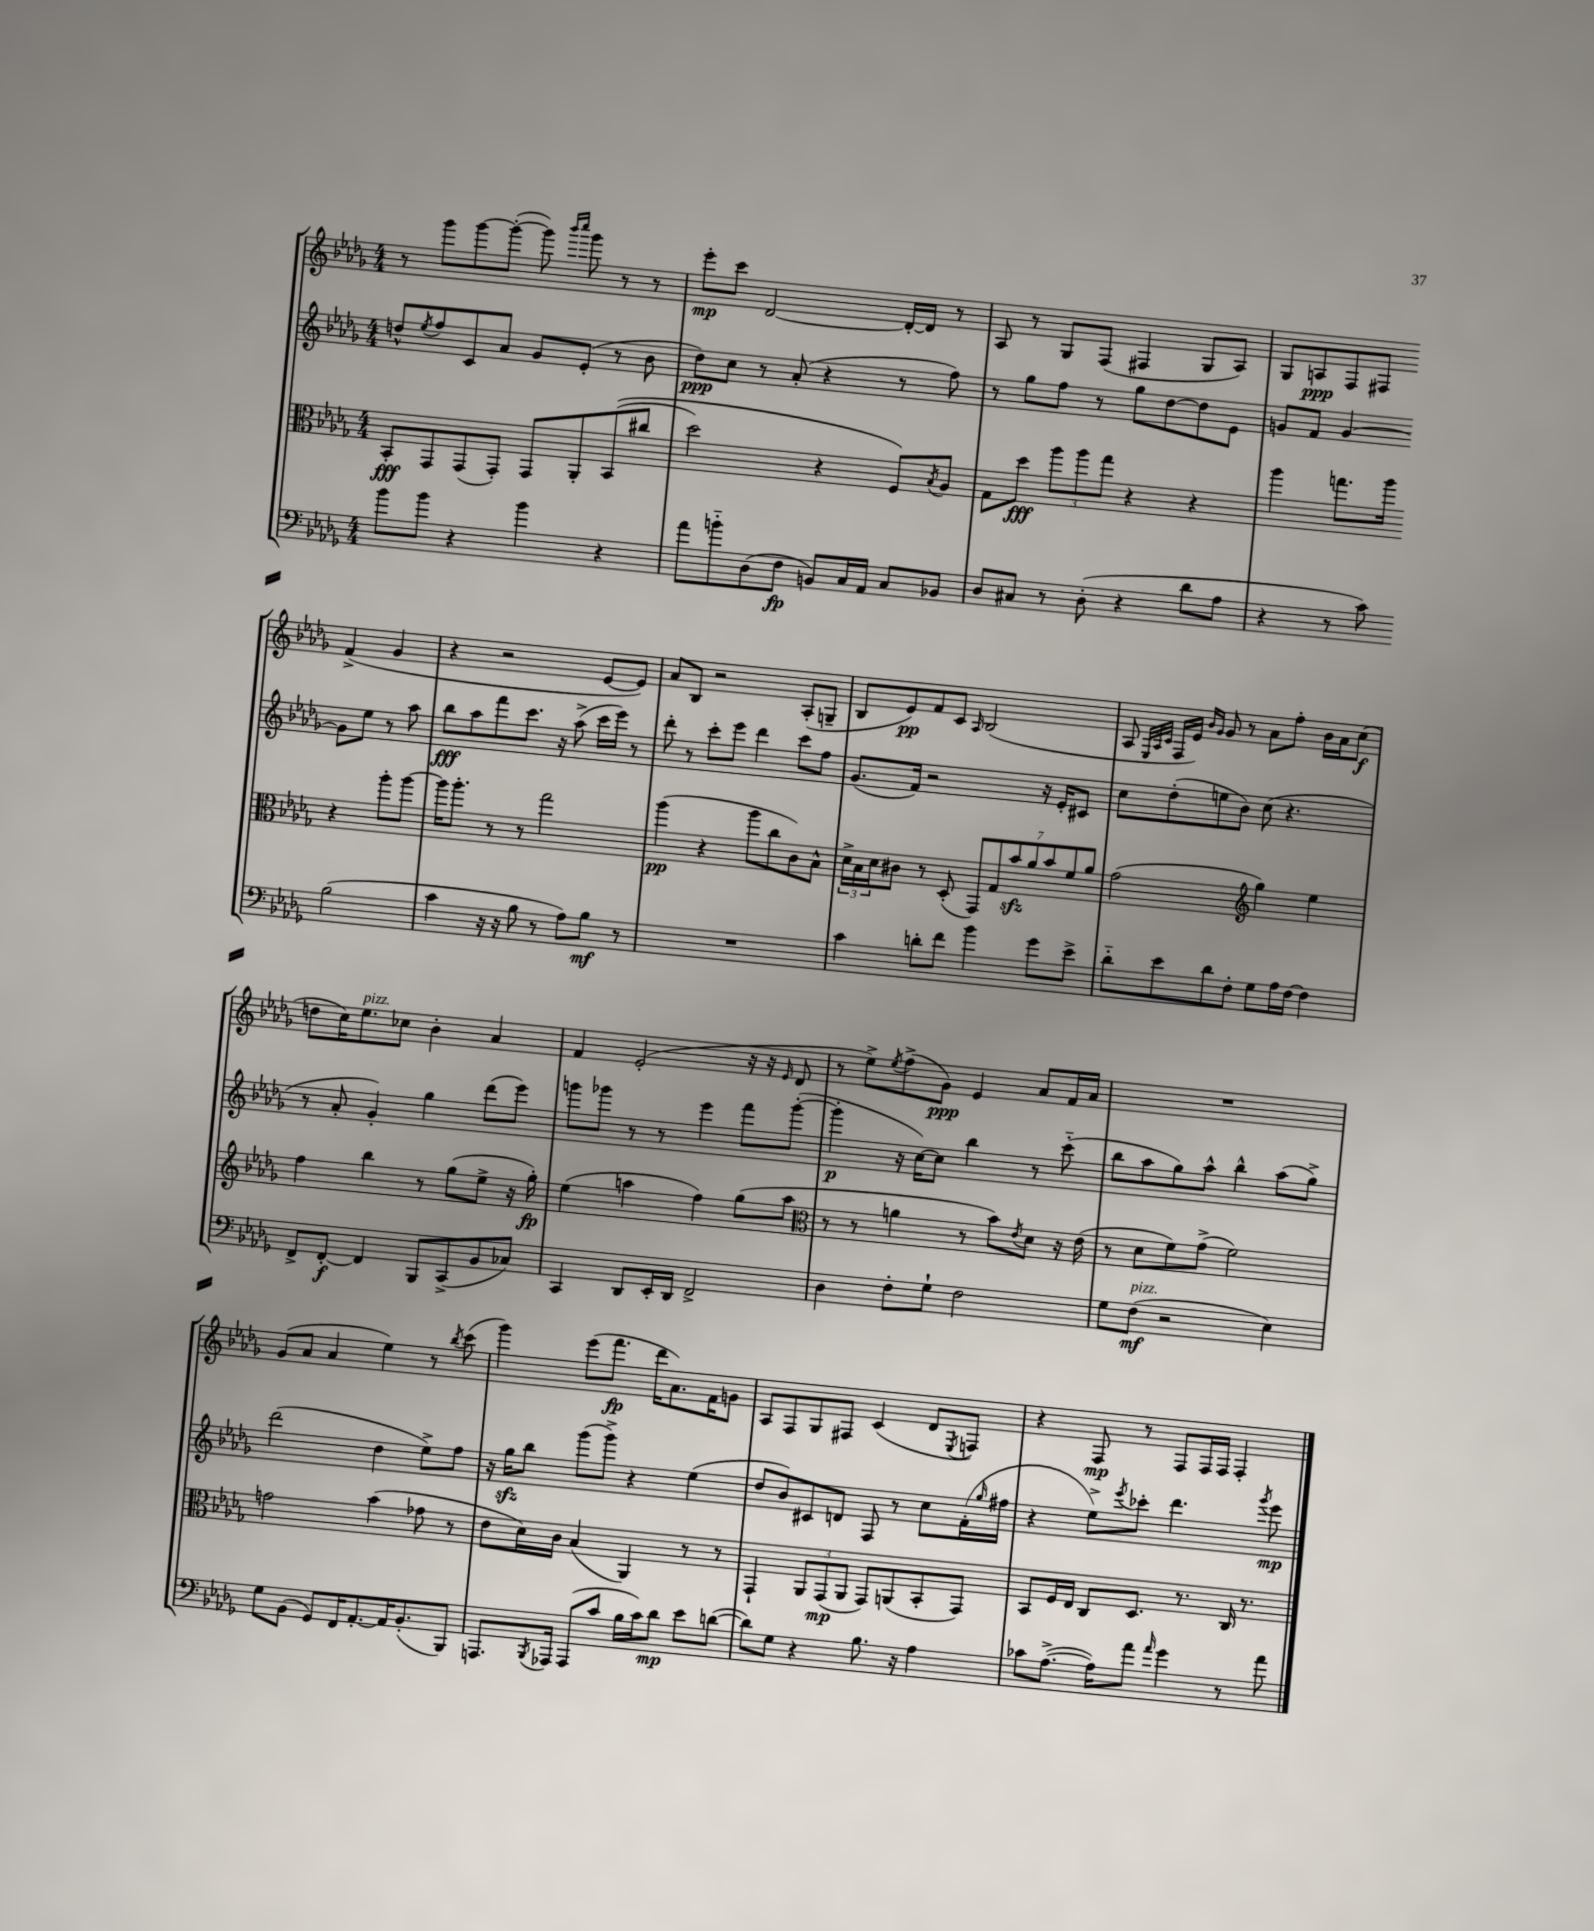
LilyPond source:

<<
\new StaffGroup <<
\new Staff = "s0" {
    \clef treble \key des \major \numericTimeSignature \time 4/4
    r8 ges'''8 ges'''8~ ges'''8~-.( ges'''8) \grace { bes'''16 c''''16 } ges'''8 r8 r8 |
    ees'''8-.\mp c'''8 des'2~ des'16~-. des'16 r8 |
    aes8 r8 ges8 f8( fis4 ges8 aes8) |
    ges8 a8\ppp f8 fis8 f'4->( ges'4 |
    r4 r2 ees'8~ ees'8) |
    aes'8 bes8 r2 aes8-.( g8-- |
    bes8 ees'8\pp) f'8 c'8 \grace { aes16 } bes2( |
    aes8 \grace { ees32 aes32 c'32 } f16 ees'16) \grace { bes'16 ges'16 } ges'8 r8 aes'8 f''8-. bes'16 aes'16 c''8\f( |
    d''8 c''16) ees''8.^\markup { \italic "pizz." } ces''8 bes'4-. aes'4 |
    f'4 ees'2-.( r16 r16 \grace { ees'16 } des'8 |
    r8 ees''8->) \acciaccatura { ees''8 } f''8->( ges'8\ppp) ees'4 aes'8 f'16 aes'16 |
    R1 |
    ges'8( aes'8 aes'4 ees''4) r8 \acciaccatura { bes''8 } c'''8( |
    ges'''4) ees'''8( f'''8.\fp des'''16 aes'8.) f'16 g'8 |
    aes8 f8 ges8 fis8 c'4( des'8 \acciaccatura { ees8 } f8) |
    r4 f8\mp r8 f8 f16 f16 f4-. \bar "|." |
}
\new Staff = "s1" {
    \clef treble \key des \major \numericTimeSignature \time 4/4
    d''8-^ \acciaccatura { ees''8 } f''8 c'8 aes'8 ges'8 ees'8-.( r8 bes'8 |
    des''8\ppp) c''8 r8 aes'8-.( r4 r8 f''8) |
    r8 ges''8 f''8 r8 ges''8 des''8~ des''8 ees'8 |
    g'8 f'8 g'4~ g'8 ees''8 r8 aes''8 |
    bes''8\fff aes''8 f'''8 c'''8. r16 aes''8->( c'''16 ees'''16) r8 |
    des'''8-. r8 c'''8-. ees'''8 des'''4 c'''8 f''8 |
    ges'8.( f'16) r2 r16 ees'16-. cis'8 |
    c''8 des''8-.( e''8 bes'8) c''8( r4. |
    r8 aes'8-. ges'4-.) ges''4 des'''8( ees'''8) |
    g'''8 ges'''8 r8 r8 ees'''4 f'''8 ges'''8~-.( |
    ges'''4-.\p r16 c''16~) c''8 bes''4 r8 c'''8-_( |
    bes''8 aes''8 ges''8) aes''8-^ bes''4-^ aes''8( ges''8->) |
    des'''2( des''4 ees''8->) f''8 |
    r16 ges''16\sfz bes''8 ges'''8( ges'''8->) r4 ees''4( |
    des''8 bes'8) cis'8 d'8 f8 r8 c''8 f'16-.( \grace { ges''16 } fis''16 |
    r4 ees''8->) \acciaccatura { ees'''8 } ces'''8-. des'''4. \acciaccatura { ges'''8 } ees'''8\mp \bar "|." |
}
\new Staff = "s2" {
    \clef alto \key des \major \numericTimeSignature \time 4/4
    bes,8-.\fff ges,8 ges,8( ges,8-.) ges,8 aes,8-. bes,8(\( cis''8 |
    des''2) r4 f8\) \acciaccatura { bes8 } aes8 |
    ges8 des''8\fff \tuplet 3/2 { aes''8 aes''8 ges''8 } r4 r4 |
    aes''4 g''8. aes''16 r4 aes''8-. aes''8~ |
    aes''16 aes''8.-. r8 r8 ges''2 |
    aes''4\pp( r4 aes''8 c''8 c'8) bes8-^ |
    \tuplet 3/2 { des'16-> bes16 des'16 } cis'8 r8 des8-.( \tuplet 7/4 { ges,8) ges8 bes'8\sfz aes'8 bes'8 f'8 aes'8 } |
    ges'2( \clef treble ges''4) ees''4 |
    f''4 bes''4 r8 ges''8( ees''8-> r16 ges''16-.\fp) |
    ees''4( a''4 f''4) ges''8( a''8 |
    \clef alto r8 r8 a'4 r8 bes'8) \acciaccatura { ees'8 } des'8 r16 ees'16( |
    r8 des'8 f'8) ges'8->( f'2) |
    g'2 bes'4( ges'8 r8 |
    ees'8 des'16) c'16 bes4( aes,4) r8 r8 |
    ges,4-! \tuplet 3/2 { aes,8 ges,8\mp( aes,8 } ges,8) a,8( bes,8-. ges,8) |
    bes,8 f16 ees16 c8 des8. r8. c16 r8. \bar "|." |
}
\new Staff = "s3" {
    \clef bass \key des \major \numericTimeSignature \time 4/4
    bes'8 bes'8 r4 bes'4 r4 |
    aes'8 b'8-_ des8( f8\fp b,8) c16 aes,16 c8 bes,8 |
    des8 cis8 r8 des8-.( r4 des'8 aes8 |
    r4 r8 c'8) bes2( |
    c'4 r16 r16 bes8 r8 aes8) bes8\mf r8 |
    R1 |
    c'4 d'8-. f'8 bes'4 ges'8 ees'8-> |
    des'8-_ ees'8 des'8 f8-. ges8 aes16 f16~ f4 |
    f,8-> f,8~-.\f f,4 bes,,8 c,8->( bes,8 ces8) |
    c,4 des,8 ees,16-. des,16 f,2-> |
    des4 f8-. ges8-! f2 |
    ges8 f8\mf^\markup { \italic "pizz." }( r2 ees4) |
    ges8 bes,8( ges,8) f,16 aes,8.~-. aes,16 bes,8.-.( bes,,8) |
    a,,8. \acciaccatura { bes,,8 } aes,,16 aes,,8( c'8 bes16 c'16) des'8\mp ees'8 d'8~( |
    d'8) ges8 r4 bes8. r16 aes4 |
    ces'8 aes8.~->( aes16) aes'8 \grace { aes'16 } ges'4 r8 aes'8 \bar "|." |
}
>>
>>
\layout { \context { \Score \remove "Bar_number_engraver" } }
